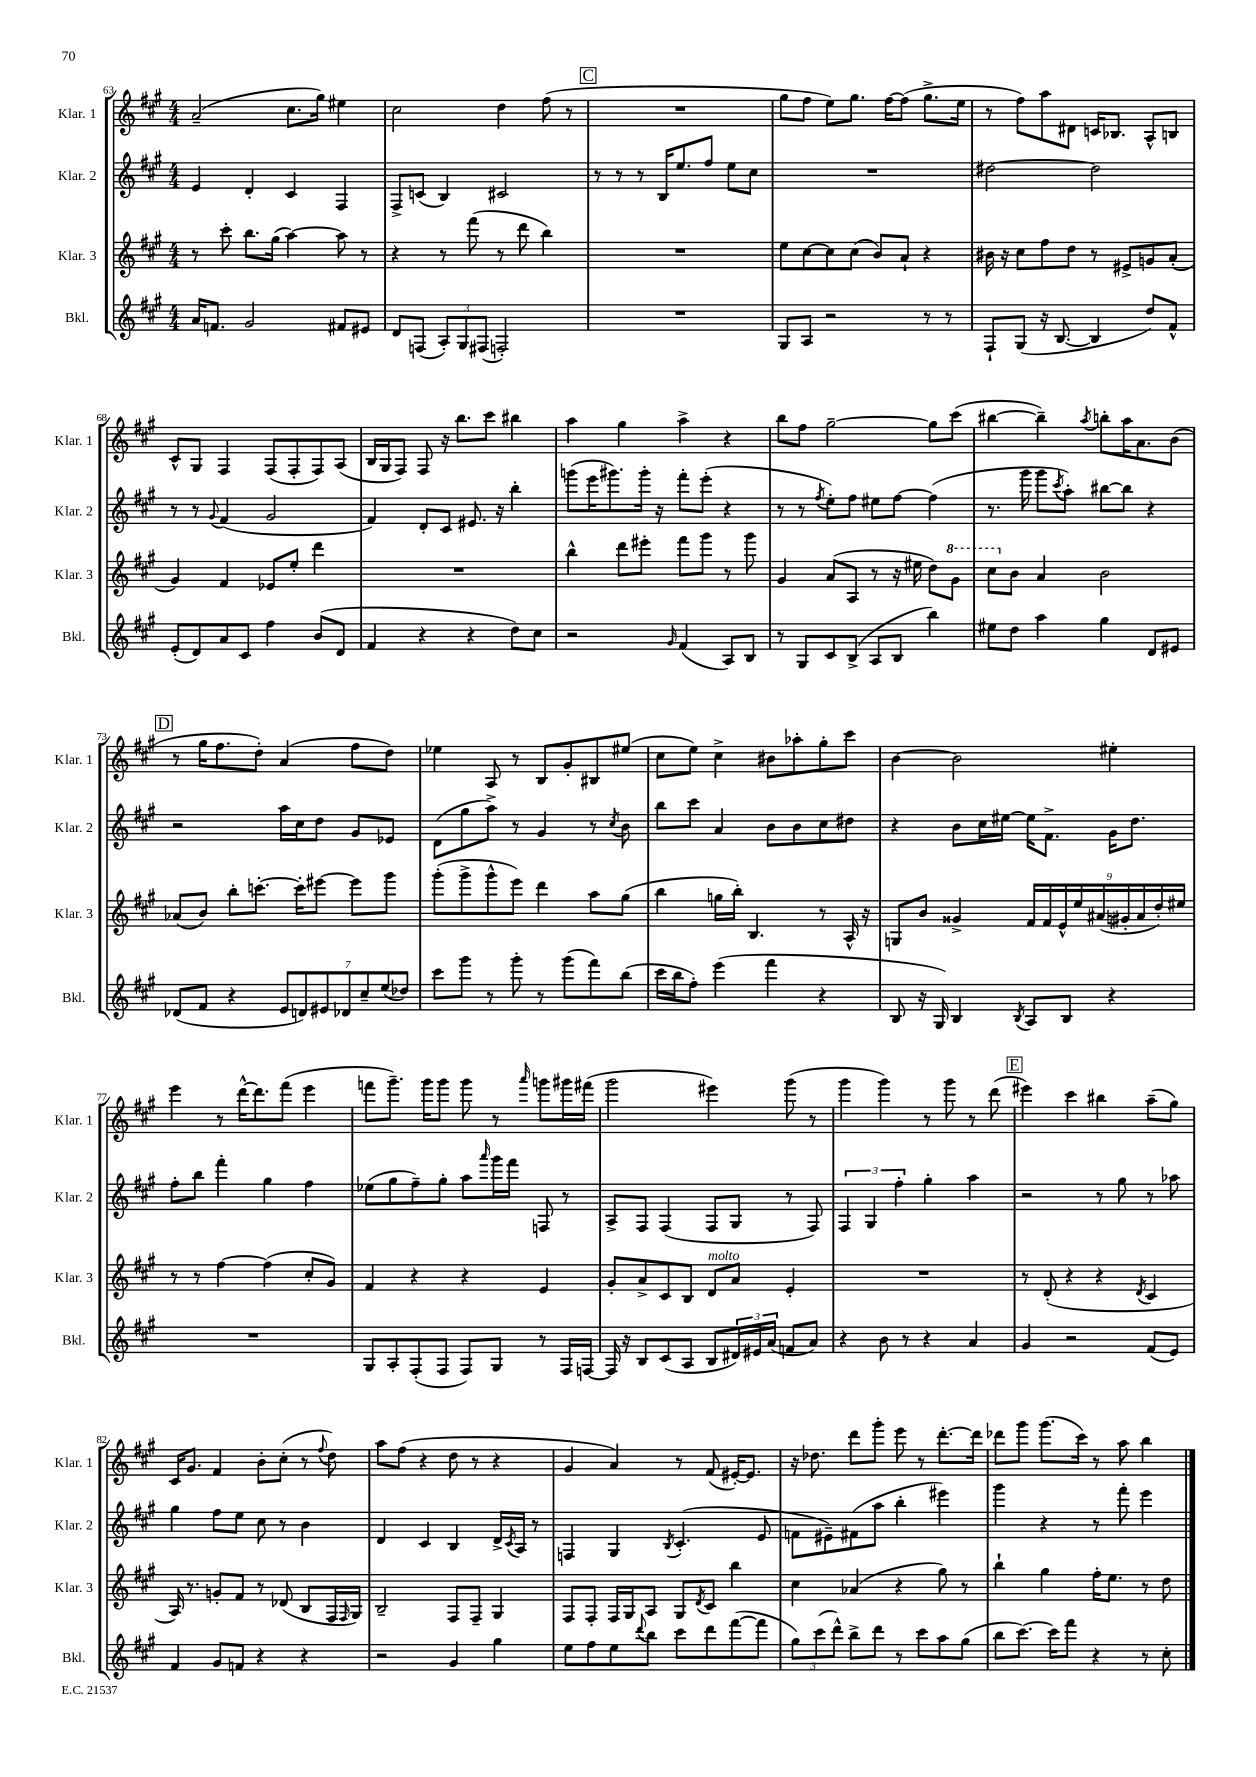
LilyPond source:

<<
\new StaffGroup <<
\new Staff = "s0" \with { instrumentName = "Klar. 1" shortInstrumentName = "Klar. 1" } {
    \clef treble \key a \major \numericTimeSignature \time 4/4
    a'2--( cis''8. gis''16) eis''4 |
    cis''2 d''4 fis''8( r8 |
    \mark \markup { \box "C" } R1 |
    gis''8 fis''8 e''8) gis''8. fis''16~ fis''8( gis''8.-> e''16 |
    r8 fis''8) a''8 dis'8 c'16 bes8. a8-^ b8 |
    cis'8-^ gis8 fis4 fis8( fis8-. fis8) a8( |
    b16 gis16 fis8) fis8 r16 b''8. cis'''8 bis''4 |
    a''4 gis''4 a''4-> r4 |
    b''8 fis''8 gis''2~-- gis''8 cis'''8( |
    bis''4~ bis''4--) \acciaccatura { a''8 } b''8-. a''16 a'8. b'8( |
    \mark \markup { \box "D" } r8 gis''16 fis''8. d''8-.) a'4( fis''8 d''8) |
    ees''4 a8 r8 b8 gis'8-. bis8 eis''8( |
    cis''8 e''8) cis''4-> bis'8 aes''8-. gis''8-. cis'''8 |
    b'4~ b'2 eis''4-. |
    e'''4 r8 d'''16~-^ d'''8. fis'''8( e'''4 |
    f'''8 gis'''8.--) gis'''16 gis'''8 gis'''8 r8 \grace { a'''16 } g'''8 gis'''16 fis'''16( |
    gis'''2 eis'''4) gis'''8( r8 |
    gis'''4 gis'''4) r8 gis'''8 r8 d'''8( |
    \mark \markup { \box "E" } eis'''4) cis'''4 bis''4 a''8--( gis''8) |
    cis'16 gis'8. fis'4 b'8-. cis''8-.( r8 \appoggiatura { fis''8 } d''8) |
    a''8 fis''8( r4 d''8 r8 r4 |
    gis'4 a'4) r8 fis'8( eis'16~-.) eis'8. |
    r16 des''8. d'''8 gis'''8-. e'''8 r8 d'''8.~-. d'''16 |
    des'''8 gis'''8 gis'''8.( cis'''16) r8 a''8 b''4 \bar "|." |
}
\new Staff = "s1" \with { instrumentName = "Klar. 2" shortInstrumentName = "Klar. 2" } {
    \clef treble \key a \major \numericTimeSignature \time 4/4
    e'4 d'4-. cis'4 fis4 |
    fis8-> c'8( b4) cis'2 |
    \mark \markup { \box "C" } r8 r8 r8 b16 e''8. fis''8 e''8 cis''8 |
    R1 |
    dis''2~ dis''2 |
    r8 r8 \appoggiatura { gis'8 } fis'4( gis'2 |
    fis'4) d'8-. cis'8 eis'8. r16 b''4-. |
    g'''8( e'''16 gis'''8.) gis'''16-. r16 fis'''8-. e'''8-.( r4 |
    r8 r8 \acciaccatura { fis''8 } e''8-.) fis''8 eis''8 fis''8~ fis''4( |
    r8. gis'''16 gis'''8 \acciaccatura { cis'''8 } a''8-.) bis''8~ bis''8 r4 |
    \mark \markup { \box "D" } r2 a''16 cis''16 d''8 gis'8 ees'8 |
    d'8( gis''8 a''8->) r8 gis'4 r8 \acciaccatura { cis''8 } b'8 |
    b''8 cis'''8 a'4 b'8 b'8 cis''8 dis''8 |
    r4 b'8 cis''16 eis''16~ eis''16 fis'8.-> gis'16 d''8. |
    fis''8-. b''8 fis'''4-. gis''4 fis''4 |
    ees''8( gis''8 fis''8--) gis''8-. a''8 \grace { a'''16 } gis'''16 fis'''16 f8 r8 |
    a8-> fis8 fis4( fis8 gis8 r8 fis8) |
    \tuplet 3/2 { fis4 gis4 fis''4-. } gis''4-. a''4 |
    \mark \markup { \box "E" } r2 r8 gis''8 r8 aes''8 |
    gis''4 fis''8 e''8 cis''8 r8 b'4 |
    d'4 cis'4 b4 d'16-> \acciaccatura { cis'8 } a16 r8 |
    f4 gis4 \acciaccatura { b8 } cis'4.-.( e'8 |
    f'8 eis'8--) fis'8( a''8 b''4-. eis'''4) |
    gis'''4 r4 r8 fis'''8-. e'''4 \bar "|." |
}
\new Staff = "s2" \with { instrumentName = "Klar. 3" shortInstrumentName = "Klar. 3" } {
    \clef treble \key a \major \numericTimeSignature \time 4/4
    r8 cis'''8-. b''8. gis''16( a''4~) a''8 r8 |
    r4 r8 fis'''8( r8 d'''8 b''4) |
    \mark \markup { \box "C" } R1 |
    e''8 cis''8~ cis''8 cis''8( b'8) a'8-! r4 |
    bis'16 r16 cis''8 fis''8 d''8 r8 eis'8-> g'8 a'8-.( |
    gis'4) fis'4 ees'8 e''8-. d'''4 |
    R1 |
    b''4-^ d'''8 eis'''8-. fis'''8 gis'''8 r8 gis'''8 |
    gis'4 a'8( a8 r8 r16 eis''16 d''8) \ottava #1 gis''8 |
    cis'''8 \ottava #0 b'8 a'4 b'2 |
    \mark \markup { \box "D" } aes'8( b'8) b''8-. c'''8.~-. c'''16-. eis'''8~ eis'''8 gis'''8 |
    gis'''8-.( gis'''8-> gis'''8-^ e'''8) d'''4 a''8 gis''8( |
    b''4 g''16 b''16-.) b4. r8 a16-^ r16 |
    g8 b'8 gisis'4-> \tuplet 9/8 { fis'16 fis'16 e'16-^ e''16 ais'16( gis'16-. ais'16 d''16-.) eis''16 } |
    r8 r8 fis''4~ fis''4( cis''8-. gis'8) |
    fis'4 r4 r4 e'4 |
    gis'8-. a'8-> cis'8 b8 d'8^\markup { \italic "molto" } a'8 e'4-. |
    R1 |
    \mark \markup { \box "E" } r8 d'8-.( r4 r4 \acciaccatura { d'8 } cis'4 |
    a16) r8. g'8-. fis'8 r8 des'8( b8 fis16 \grace { fis16 } gis16) |
    b2-- fis8 fis8-- gis4 |
    fis8 fis8-. fis16 gis16 a8 gis8 \acciaccatura { d'8 } cis'8 b''4 |
    cis''4 aes'4( r4 gis''8) r8 |
    b''4-! gis''4 fis''16-. e''8. r8 d''8 \bar "|." |
}
\new Staff = "s3" \with { instrumentName = "Bkl." shortInstrumentName = "Bkl." } {
    \clef treble \key a \major \numericTimeSignature \time 4/4
    a'16 f'8. gis'2 fis'8 eis'8 |
    d'8 f8( \tuplet 3/2 { a8-.) gis8 fis8( } f2-.) |
    \mark \markup { \box "C" } R1 |
    gis8 a8 r2 r8 r8 |
    fis8-! gis8( r16 b8.~ b4 d''8) fis'8-^ |
    e'8-.( d'8) a'8 cis'8 fis''4 b'8( d'8 |
    fis'4 r4 r4 d''8) cis''8 |
    r2 \grace { gis'16 } fis'4( a8) b8 |
    r8 gis8 cis'8 b8->( a8 b8 b''4) |
    eis''8 d''8 a''4 gis''4 d'8 eis'8 |
    \mark \markup { \box "D" } des'8( fis'8 r4 \tuplet 7/4 { e'8 d'8) eis'8 des'8 cis''8-- e''8( des''8) } |
    cis'''8 gis'''8 r8 gis'''8-. r8 gis'''8( fis'''8) b''8( |
    cis'''16 b''16 fis''8-.) e'''4( fis'''4 r4 |
    b8 r16 gis16) b4 \acciaccatura { b8 } a8 b8 r4 |
    R1 |
    gis8 a8-. fis8-.( fis8 fis8) gis8 r8 fis16 f16~ |
    f16 r16 b8 cis'8( a8 b8 \tuplet 3/2 { dis'16) eis'16 a'16( } f'8 a'8) |
    r4 b'8 r8 r4 a'4 |
    \mark \markup { \box "E" } gis'4 r2 fis'8( e'8) |
    fis'4 gis'8 f'8 r4 r4 |
    r2 gis'4 gis''4 |
    e''8 fis''8 e''8 \appoggiatura { d'''8 } b''8 cis'''8 d'''8 fis'''8~( fis'''8 |
    \tuplet 3/2 { gis''8) cis'''8( d'''8-^) } b''8-> d'''8 r8 cis'''8 a''8 gis''8( |
    b''8 cis'''8.~) cis'''16 fis'''8 r4 r8 cis''8-. \bar "|." |
}
>>
>>
\layout { \context { \Score currentBarNumber = #63 } }
